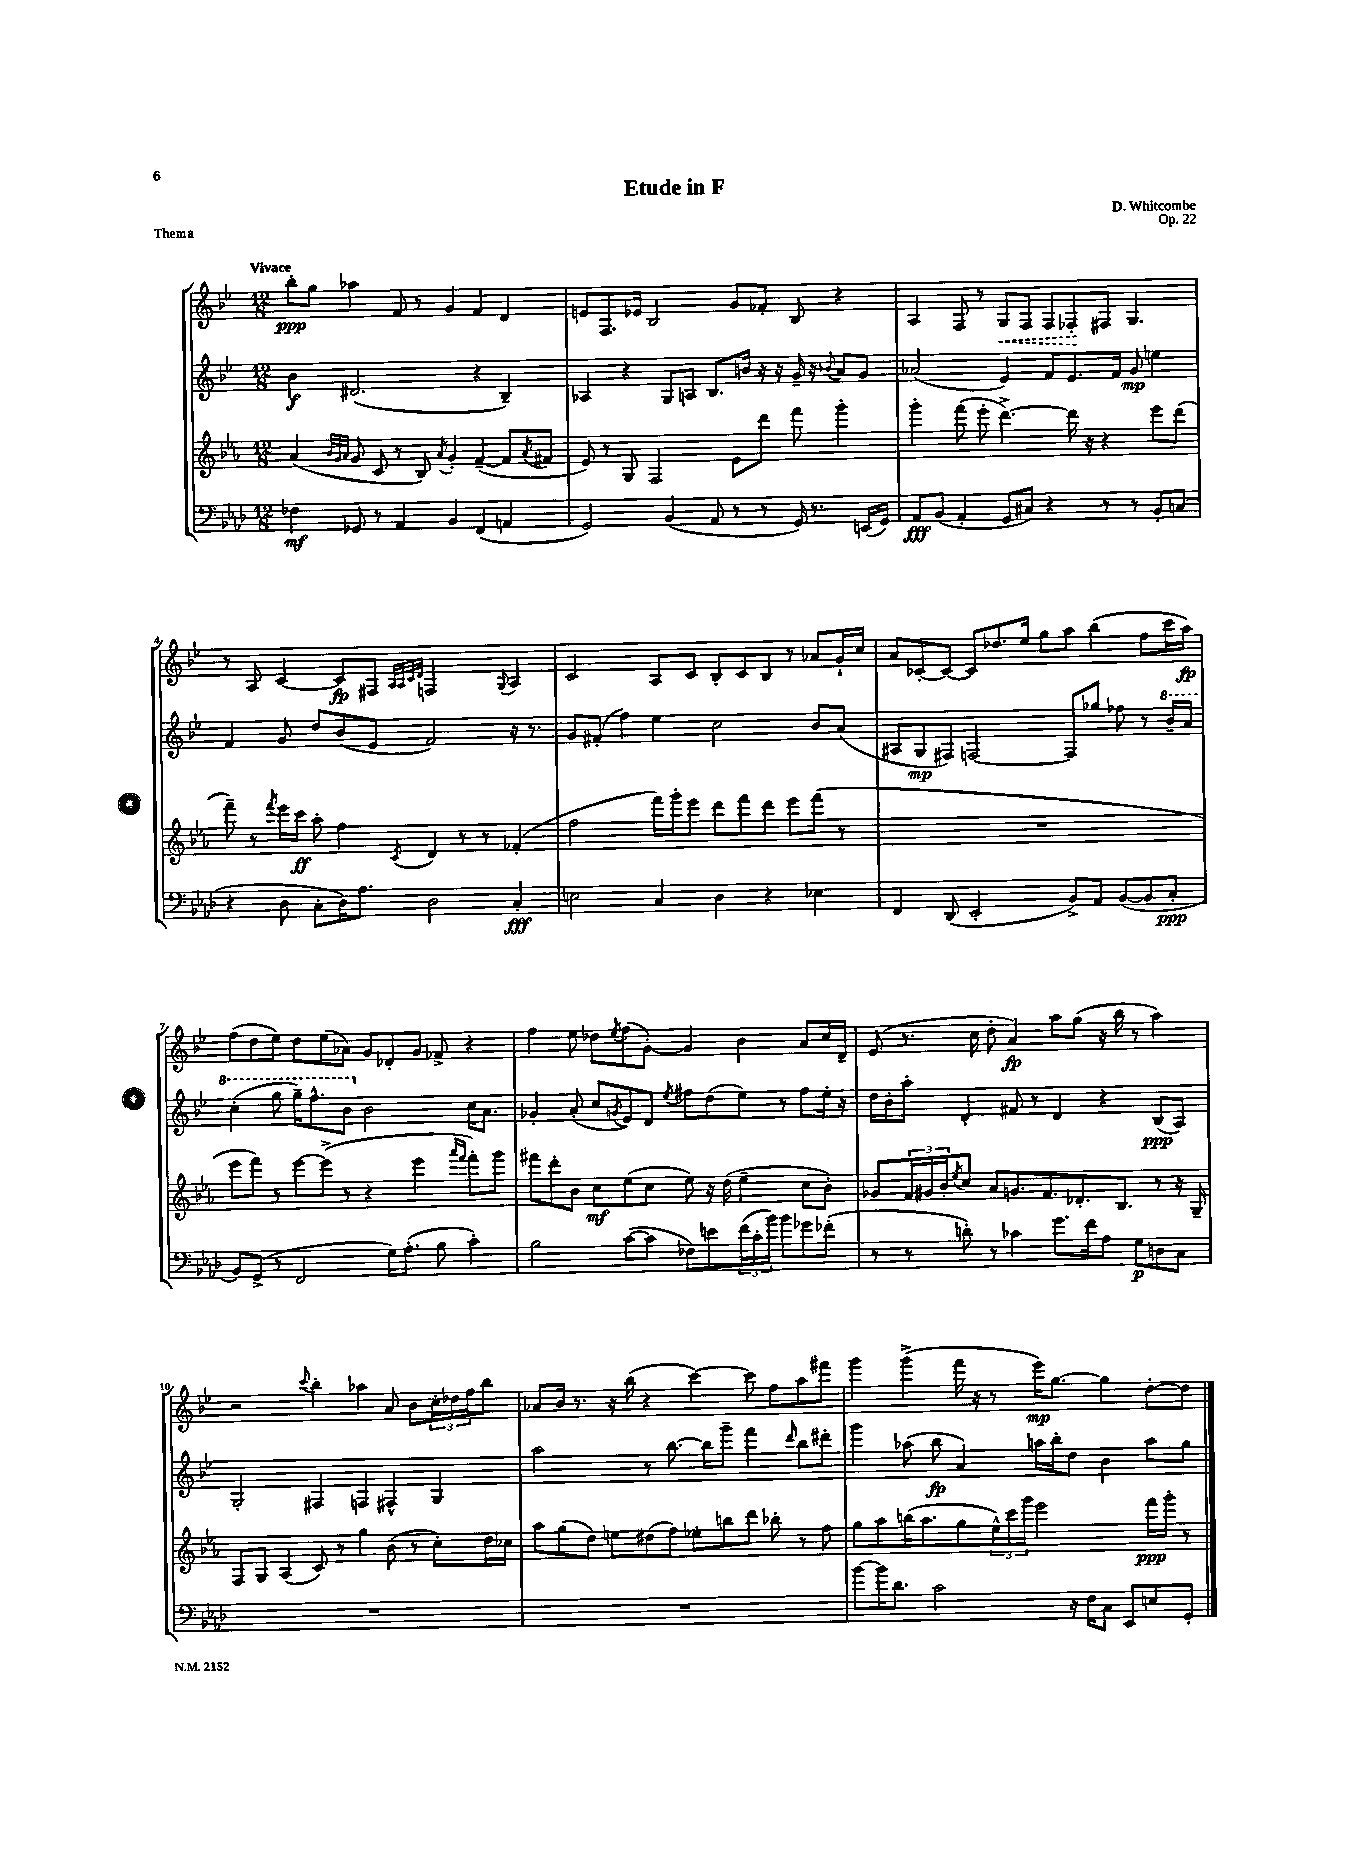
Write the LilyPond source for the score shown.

\header { title = "Etude in F" composer = "D. Whitcombe" opus = "Op. 22" piece = "Thema" }
<<
\new StaffGroup <<
\new Staff = "s0" {
    \clef treble \key bes \major \numericTimeSignature \time 12/8 \tempo "Vivace"
    bes''8-.\ppp g''8 aes''4 f'8 r8 g'4 f'4 d'4 |
    e'8 f8. ees'16 bes2 g'8 fes'8-. bes8 r4 |
    a4 f8 r8 \once \override Hairpin.style = #'dashed-line g8\< f8 f8 fes8-.\! fis8 g4. |
    r8 a8 c'4~ c'8\fp fis8 \grace { a32 a32 c'32 d'32 } f2 \appoggiatura { g8 } a4 |
    c'2 a8 c'8 bes8-. c'8 bes8 r8 aes'8 g'16-! c''16 |
    a'8 ces'8~-. ces'8~ ces'8 des''8. ees''16 g''8 a''8 bes''4( f''8 c'''16 a''16\fp) |
    f''8( d''8 ees''8) d''8 ees''8( aes'8) g'8 des'8-. g'8 fes'8-> r4 |
    f''4 ees''8 des''8 \acciaccatura { ees''8 } f''8( g'8~-.) g'4 bes'4 a'8 c''16 d'16-- |
    ees'8( r8. c''16 d''8-. a'4\fp) a''8 g''8( r16 bes''16 r8 a''4) |
    r2 \appoggiatura { c'''8 } bes''4-. aes''4 a'8 bes'8 \tuplet 3/2 { c''16-. des''16 f''16 } bes''8 |
    aes'8 bes'16 r8. r16 bes''16( r4 c'''4~) c'''8 f''8 a''8 fis'''8 |
    g'''4 g'''4->( f'''16 r16 r8 ees'''16\mp) g''8.~ g''4 d''8~-. d''8 \bar "|." |
}
\new Staff = "s1" {
    \clef treble \key bes \major \numericTimeSignature \time 12/8
    bes'4\f dis'2.( r4 bes4--) |
    aes4 r4 g8 a8 bes8. b'16 r16 r16 g'16-- r16 \appoggiatura { bes'8 } a'8 g'8 |
    aes'2( ees'4) f'8 ees'8. f'16 g'8\mp e''4 |
    f'4 g'8 d''8 bes'8( ees'8 f'2) r16 r8. |
    g'8 fis'8-.( f''4) ees''4 c''2 bes'8 a'8( |
    ais8 g8\mp fis8) f2~ f8 ges''8 fes''8 r8 \ottava #1 bes''16-- a''16 |
    c'''4-.( g'''8 g'''16--) f'''8.-^ bes''8 \ottava #0 bes'2 c''16 a'8. |
    ges'4-. a'8-.( c''8 \acciaccatura { g'8 } ees'8) d'8 \acciaccatura { ees''8 } fis''8 d''8( ees''8) r8 fis''8 ees''16-. r16 |
    d''16 bes'16-. a''8-. d'4-. fis'8 r8 d'4 r4 bes8\ppp( a8) |
    g2-. fis4 f4 fis4-^ g4 |
    a''2 r8 bes''8.~ bes''16 g'''8-- f'''4 \grace { d'''16 } bes''8 dis'''8-. |
    g'''4 aes''8( bes''8\fp a'4) a''16 bes''16-. d''8 bes'4 a''8 g''8 \bar "|." |
}
\new Staff = "s2" {
    \clef treble \key ees \major \numericTimeSignature \time 12/8
    aes'4( \grace { bes'32 g'32 aes'32 } g'8 c'8 r8 bes8) \acciaccatura { aes'8 } g'4-. f'4~--( f'8 \acciaccatura { aes'8 } fis'8 |
    ees'8) r8 g8 f2 ees'8 d'''8 f'''8 g'''4-. |
    g'''4-. f'''8( ees'''8-. d'''4.~->) d'''16 r16 r4 ees'''8 d'''8( |
    f'''8--) r8 \acciaccatura { f'''8 } ees'''16 c'''16\ff aes''8-. f''4 \acciaccatura { c'8 } d'4 r8 r8 fes'4-.( |
    f''2 f'''16) g'''16-. ees'''8 d'''8 f'''8 d'''8 ees'''8 f'''8( r8 |
    R1. |
    ees'''8 f'''8) r8 ees'''8~ ees'''8->( r8 r4 ees'''4 \grace { aes'''16 f'''16 } f'''8-.) g'''8 |
    fis'''8 d'''8-. bes'8 c''8\mf ees''8( c''8 ees''8) r16 d''16( ees''4-- c''8 bes'8-.) |
    ges'8 \tuplet 3/2 { f'16 gis'16 bes'16-. } \acciaccatura { ees''8 } c''8 aes'8 g'8. f'8. des'8.-. bes8. r8 r16 g16-- |
    f8 g8 aes4( c'8) r8 g''4 bes'8( r8 c''8-.) d''16 ces''16 |
    aes''8 g''8( d''8) e''8 dis''8( f''8) ees''8-. b''8 d'''8 bes''8-. r8 f''8 |
    g''8 aes''8 b''16( aes''8. g''8 \tuplet 3/2 { ees''16-^) c'''16 g'''16 } ees'''2 f'''16\ppp g'''16-. r8 \bar "|." |
}
\new Staff = "s3" {
    \clef bass \key aes \major \numericTimeSignature \time 12/8
    fes4\mf ges,8 r8 aes,4 bes,4 f,4( a,4 |
    g,2) bes,4( aes,8 r8 r8 g,16) r8. e,16( g,16) |
    aes,8\fff bes,8( aes,4-. g,8 cis8) r4 r8 r8 bes,8-. c8( |
    r4 des8 c8-. des16) aes8. des2 c4-.\fff |
    e2 c4 des4 r4 ees4 |
    f,4 des,8( ees,2-. bes,8->) aes,8 bes,8~( bes,8 c8-.\ppp |
    bes,8) g,8->( r8 f,2 g16) aes8.-.( bes8 c'4-.) |
    bes2 c'8~( c'8 fes8) e'8 \tuplet 3/2 { f'16( c'16-. bes'16) } bes'8 ges'8 fes'8-.( |
    r8 r8 d'8-.) r8 ces'4 g'8. f'16 aes8 g8\p d8 c8 |
    R1. |
    R1. |
    bes'8~ bes'16 des'8. c'2 r16 f16 c8 ees,8 e8 g,8-. \bar "|." |
}
>>
>>
